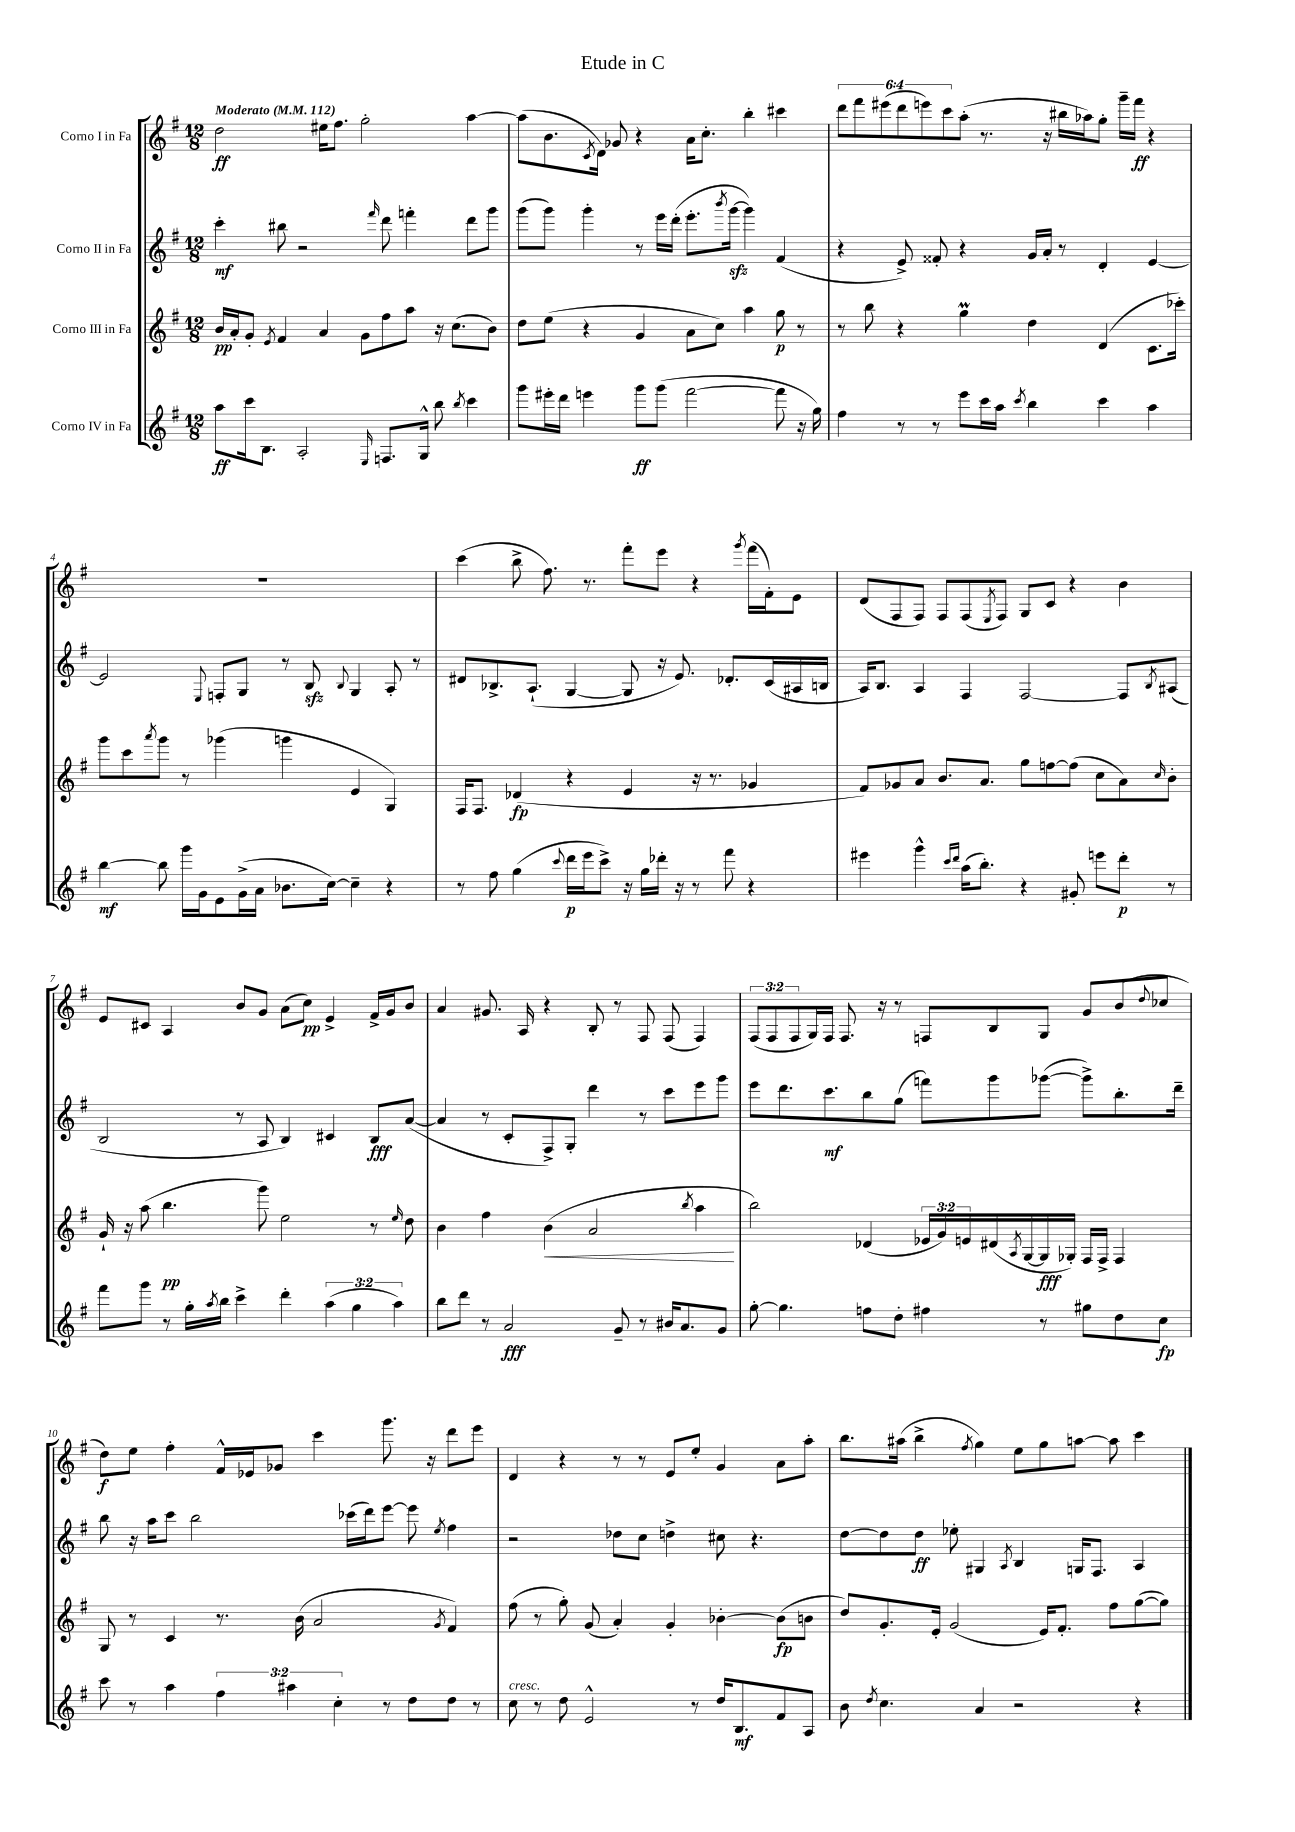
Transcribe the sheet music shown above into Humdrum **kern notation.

**kern	**dynam	**kern	**dynam	**kern	**dynam	**kern	**dynam
*part4	*part4	*part3	*part3	*part2	*part2	*part1	*part1
*staff4	*staff4	*staff3	*staff3	*staff2	*staff2	*staff1	*staff1
*I"Corno IV in Fa	*	*I"Corno III in Fa	*	*I"Corno II in Fa	*	*I"Corno I in Fa	*
*clefG2	*	*clefG2	*	*clefG2	*	*clefG2	*
*k[f#]	*	*k[f#]	*	*k[f#]	*	*k[f#]	*
*M12/8	*	*M12/8	*	*M12/8	*	*M12/8	*
*MM112	*	*MM112	*	*MM112	*	*MM112	*
=1	=1	=1	=1	=1	=1	=1	=1
!	!	!	!	!	!	!LO:TX:a:B:t=Moderato	!
8aa\L	ff	16b/LL	pp	4ccc'\	mf	2dd\	ff
.	.	16a'/J	.	.	.	.	.
16ccc\k	.	8g'/J	.	.	.	.	.
8.B\J	.	.	.	.	.	.	.
.	.	8qe/	.	.	.	.	.
.	.	4f#/	.	8bb#X\	.	.	.
2A'/	.	.	.	2r	.	.	.
.	.	4a/	.	.	.	16ee#X\KL	.
.	.	.	.	.	.	8.ff#\J	.
.	.	8g\L	.	.	.	2gg'\	.
16qqE/	.	.	.	16qqfff#/	.	.	.
8.Fn/L	.	8ff#\	.	8ddd\	.	.	.
.	.	8aa\J	.	4fffn'\	.	.	.
16G^^/Jk	.	.	.	.	.	.	.
8bb\	.	16r	.	.	.	.	.
.	.	(8.cc\L	.	.	.	.	.
8qbb/	.	.	.	.	.	.	.
4ccc\	.	.	.	8ddd\L	.	[4aa\	.
.	.	8b\J)	.	8ggg\J	.	.	.
=2	=2	=2	=2	=2	=2	=2	=2
8ggg\L	.	8dd\L	.	(8ggg\L	.	(8aa\L]	.
16eee#X'\L	.	(8ee\J	.	8ggg\J)	.	8.b\	.
16ddd\JJ	.	.	.	.	.	.	.
4eeen\	.	4r	.	4ggg'\	.	.	.
.	.	.	.	.	.	8qc/	.
.	.	.	.	.	.	16d\Jk)	.
.	.	.	.	.	.	8g-X/	.
8ggg\L	ff	4g/	.	8r	.	4r	.
(8ggg\J	.	.	.	16eee\LL	.	.	.
.	.	.	.	(16ddd'\JJ	.	.	.
[2fff#\	.	8a\L	.	8.eee'\L	.	16a\KL	.
.	.	.	.	.	.	8.cc'\J	.
.	.	8cc\J)	.	.	.	.	.
.	.	.	.	8qbbb/	.	.	.
.	.	.	.	[16gggzz\Jk	.	.	.
.	.	4aa\	.	4ggg\])	.	4bb'\	.
8fff#\]	.	8gg\	p	(4f#/	.	4ccc#X\	.
16r	.	8r	.	.	.	.	.
16gg\)	.	.	.	.	.	.	.
=3	=3	=3	=3	=3	=3	=3	=3
4ff#\	.	8r	.	4r	.	12ddd\L	.
.	.	.	.	.	.	12fff#\	.
.	.	8bb\	.	.	.	.	.
.	.	.	.	.	.	(12eee#X\	.
8r	.	4r	.	8e^/)	.	12ddd\	.
.	.	.	.	.	.	12eeen\)	.
8r	.	.	.	8f##X'/	.	.	.
.	.	.	.	.	.	12ccc\	.
8eee\L	.	4ggM\	.	4r	.	(8aa'\J	.
16ccc\L	.	.	.	.	.	8.r	.
16aa\JJ	.	.	.	.	.	.	.
8qccc/	.	.	.	.	.	.	.
4bb\	.	4dd\	.	16g/LL	.	.	.
.	.	.	.	16a'/JJ	.	16r	.
.	.	.	.	8r	.	16bb#X\LL	.
.	.	.	.	.	.	16aa-X\J)	.
4ccc\	.	(4d/	.	4d'/	.	8gg'\J	.
.	.	.	.	.	.	16ggg~\LL	.
.	.	.	.	.	.	16fff#\JJ	ff
4aa\	.	8.c\L	.	[4e/	.	4r	.
.	.	16ccc-X'\Jk)	.	.	.	.	.
!!LO:LB:g=z
=4	=4	=4	=4	=4	=4	=4	=4
[4bb\	mf	8ggg\L	.	2e/]	.	1.r	.
.	.	8ccc\	.	.	.	.	.
.	.	8qaaa/	.	.	.	.	.
8bb\]	.	8ggg\J	.	.	.	.	.
16ggg\LL	.	8r	.	.	.	.	.
16g\J	.	.	.	.	.	.	.
.	.	.	.	8qqE/	.	.	.
8e\	.	(4ggg-X\	.	8Fn'/L	.	.	.
(16g^\L	.	.	.	8G/J	.	.	.
16a\JJ	.	.	.	.	.	.	.
8.b-X\L	.	4gggn\	.	8r	.	.	.
.	.	.	.	8Bzz/	.	.	.
[16cc\Jk)	.	.	.	.	.	.	.
.	.	.	.	8qqB/	.	.	.
4cc~\]	.	4e/	.	4G/	.	.	.
4r	.	4G/)	.	8A'/	.	.	.
.	.	.	.	8r	.	.	.
=5	=5	=5	=5	=5	=5	=5	=5
8r	.	16F#/KL	.	8d#X/L	.	(4ccc\	.
.	.	8.F#/J	.	.	.	.	.
8ff#\	.	.	.	8.B-X^/	.	.	.
(4gg\	.	(4d-X/	fp	.	.	8bb^\	.
.	.	.	.	(8.A`/J	.	.	.
.	.	.	.	.	.	8.ff#\)	.
8qqccc/	.	.	.	.	.	.	.
16ddd\LL	p	4r	.	[4G/	.	.	.
16eee\J	.	.	.	.	.	8.r	.
8ccc^\J)	.	.	.	.	.	.	.
16r	.	4e/	.	8G/]	.	8fff#'\L	.
16gg\LL	.	.	.	.	.	.	.
16ddd-X'\JJ	.	.	.	16r	.	8eee\J	.
16r	.	.	.	8.e/)	.	.	.
8r	.	16r	.	.	.	4r	.
.	.	8.r	.	.	.	.	.
8fff#\	.	.	.	8.d-X'/L	.	.	.
.	.	.	.	.	.	8qggg/	.
4r	.	4g-X/	.	.	.	(16fff#\LL	.
.	.	.	.	(16c/L	.	16f#'\J)	.
.	.	.	.	16A#X/	.	8e\J	.
.	.	.	.	16Bn/JJ	.	.	.
=6	=6	=6	=6	=6	=6	=6	=6
4eee#X\	.	8f#/L)	.	16A/KL)	.	(8d/L	.
.	.	.	.	8.B/J	.	.	.
.	.	8g-X/	.	.	.	8F#/	.
4ggg^^\	.	8a/J	.	4A/	.	8F#/J)	.
.	.	8.b/L	.	.	.	8F#/L	.
16qqccc/LL	.	.	.	.	.	.	.
16qqddd/JJ	.	.	.	.	.	.	.
(16aa\KL	.	.	.	4F#/	.	(8F#/	.
8.bb'\J)	.	8.a/J	.	.	.	.	.
.	.	.	.	.	.	8qE/	.
.	.	.	.	.	.	8F#/J)	.
4r	.	8gg\L	.	[2F#/	.	8G/L	.
.	.	[8ffn\	.	.	.	8c/J	.
8g#X'/	.	(8ff\J]	.	.	.	4r	.
8eeen\L	.	8cc\L	.	.	.	.	.
8ddd'\J	p	8a\)	.	8F#/L]	.	4b\	.
.	.	16qqcc/	.	8qB/	.	.	.
8r	.	8b'\J	.	(8A#X/J	.	.	.
!!LO:LB:g=z
=7	=7	=7	=7	=7	=7	=7	=7
8fff#\L	.	16g`/	.	2B/	.	8e/L	.
.	.	16r	.	.	.	.	.
8ggg\J	.	(8aa\	.	.	.	8c#X/J	.
8r	.	4.bb\	pp	.	.	4A/	.
16gg'\LL	.	.	.	.	.	.	.
8qaa/	.	.	.	.	.	.	.
16bb\JJ	.	.	.	.	.	.	.
4ccc^\	.	.	.	8r	.	8b/L	.
.	.	8ggg\)	.	8A/	.	8g/J	.
4ddd'\	.	2ee\	.	4B/)	.	(8a\L	.
.	.	.	.	.	.	8cc\J)	pp
(6aa\	.	.	.	4c#X/	.	4e^/	.
6gg\	.	.	.	.	.	.	.
.	.	8r	.	8B/L	fff	16f#^/LL	.
.	.	.	.	.	.	16g/J	.
6aa\)	.	.	.	.	.	.	.
.	.	16qqee/	.	.	.	.	.
.	.	8dd\	.	([8a/J	.	8b/J	.
=8	=8	=8	=8	=8	=8	=8	=8
8bb\L	.	4b\	.	4a/]	.	4a/	.
8ddd\J	.	.	.	.	.	.	.
8r	.	4ff#\	.	8r	.	8.g#X/	.
2a/	fff	.	.	8c'/L	.	.	.
.	.	.	.	.	.	16A/	.
!	!	!	!LO:HP:b	!	!	!	!
.	.	(4b\	<	8F#^/)	.	4r	.
.	.	.	.	8G'/J	.	.	.
.	.	2a/	.	4ddd\	.	8B'/	.
8g~/	.	.	.	.	.	8r	.
8r	.	.	.	8r	.	8F#/	.
16b#X/KL	.	.	.	8ccc\L	.	(8F#/	.
8.a/	.	.	.	.	.	.	.
.	.	8qbb/	.	.	.	.	.
.	.	4aa\	.	8eee\	.	4F#/)	.
8g/J	.	.	.	8ggg\J	.	.	.
.	.	.	[	.	.	.	.
=9	=9	=9	=9	=9	=9	=9	=9
[8gg'\	.	2bb\)	.	8eee\L	.	(12F#/L	.
.	.	.	.	.	.	12F#/	.
4.gg\]	.	.	.	8.ddd\	.	.	.
.	.	.	.	.	.	12F#/	.
.	.	.	.	.	.	16G/L)	.
.	.	.	.	8.ccc\	mf	16F#/JJ	.
.	.	.	.	.	.	8.F#/	.
8ffn\L	.	(4d-X/	.	8bb\	.	.	.
.	.	.	.	.	.	16r	.
8dd'\J	.	.	.	(8gg\J	.	8r	.
4ff#X\	.	24e-X/LL	.	8fffn\L)	.	8Fn/L	.
.	.	24g/)	.	.	.	.	.
.	.	24en/	.	.	.	.	.
.	.	(16d#X/	.	8ggg\	.	8B/	.
.	.	8qA/	.	.	.	.	.
.	.	[16G/	.	.	.	.	.
8r	.	16G/]	fff	([8ggg-X\J	.	8G/J	.
.	.	16G-X'/JJ)	.	.	.	.	.
8gg#X\L	.	16F#/LL	.	8ggg-^\L])	.	8g/L	.
.	.	16F#^/JJ	.	.	.	.	.
8dd\	.	4F#/	.	8.bb'\	.	(8b/	.
.	.	.	.	.	.	8qqdd/	.
8cc\J	fp	.	.	.	.	8cc-X/J	.
.	.	.	.	16ddd~\Jk	.	.	.
!!LO:LB:g=z
=10	=10	=10	=10	=10	=10	=10	=10
8ccc\	.	8G/	.	8bb\	.	8dd\L)	f
8r	.	8r	.	16r	.	8ee\J	.
.	.	.	.	16aa\KL	.	.	.
4aa\	.	4c/	.	8ccc\J	.	4ff#'\	.
.	.	.	.	2bb\	.	.	.
6ff#\	.	8.r	.	.	.	16f#^^/LL	.
.	.	.	.	.	.	16e-X/J	.
.	.	.	.	.	.	8g-X/J	.
6aa#X\	.	.	.	.	.	.	.
.	.	(16b\	.	.	.	.	.
.	.	2a/	.	.	.	4ccc\	.
6cc'\	.	.	.	.	.	.	.
.	.	.	.	(16ccc-X\LL	.	.	.
.	.	.	.	16ddd\J)	.	.	.
8r	.	.	.	[8eee\J	.	8.ggg\	.
8dd\L	.	.	.	8eee\]	.	.	.
.	.	.	.	.	.	16r	.
.	.	8qg/	.	8qee/	.	.	.
8dd\J	.	4f#/)	.	4ff#\	.	8ddd\L	.
8r	.	.	.	.	.	8eee\J	.
=11	=11	=11	=11	=11	=11	=11	=11
!LO:TX:a:i:t=cresc.	!	!	!	!	!	!	!
8cc\	.	(8ff#\	.	2r	.	4d/	.
8r	.	8r	.	.	.	.	.
8dd\	.	8gg'\)	.	.	.	4r	.
2e^^/	.	(8g/	.	.	.	.	.
.	.	4a'/)	.	8dd-X\L	.	8r	.
.	.	.	.	8cc\J	.	8r	.
.	.	4g'/	.	4ddn^\	.	8e/L	.
8r	.	.	.	.	.	8ee'/J	.
16dd/KL	.	[4b-X'\	.	8cc#X\	.	4g/	.
8.B/	mf	.	.	.	.	.	.
.	.	.	.	4.r	.	.	.
8f#/	.	(8b-\L]	fp	.	.	8a\L	.
8A/J	.	8bn\J	.	.	.	8aa'\J	.
=12	=12	=12	=12	=12	=12	=12	=12
8b\	.	8dd/L)	.	[8dd\L	.	8.bb\L	.
8qdd/	.	.	.	.	.	.	.
4.cc\	.	8.g'/	.	8dd\]	.	.	.
.	.	.	.	.	.	(16aa#X\Jk	.
.	.	.	.	8dd\J	ff	4bb^\	.
.	.	16e'/Jk	.	.	.	.	.
.	.	(2g/	.	8ee-X'\	.	.	.
.	.	.	.	.	.	8qff#/	.
4a/	.	.	.	4G#X/	.	4gg\)	.
.	.	.	.	8qA/	.	.	.
2r	.	.	.	4B/	.	8ee\L	.
.	.	16e/KL)	.	.	.	8gg\	.
.	.	8.f#'/J	.	.	.	.	.
.	.	.	.	16Gn/KL	.	[8aan\J	.
.	.	.	.	8.F#/J	.	.	.
.	.	8ff#\L	.	.	.	8aa\]	.
4r	.	([8gg\	.	4A/	.	4ccc\	.
.	.	8gg\J])	.	.	.	.	.
==	==	==	==	==	==	==	==
*-	*-	*-	*-	*-	*-	*-	*-
